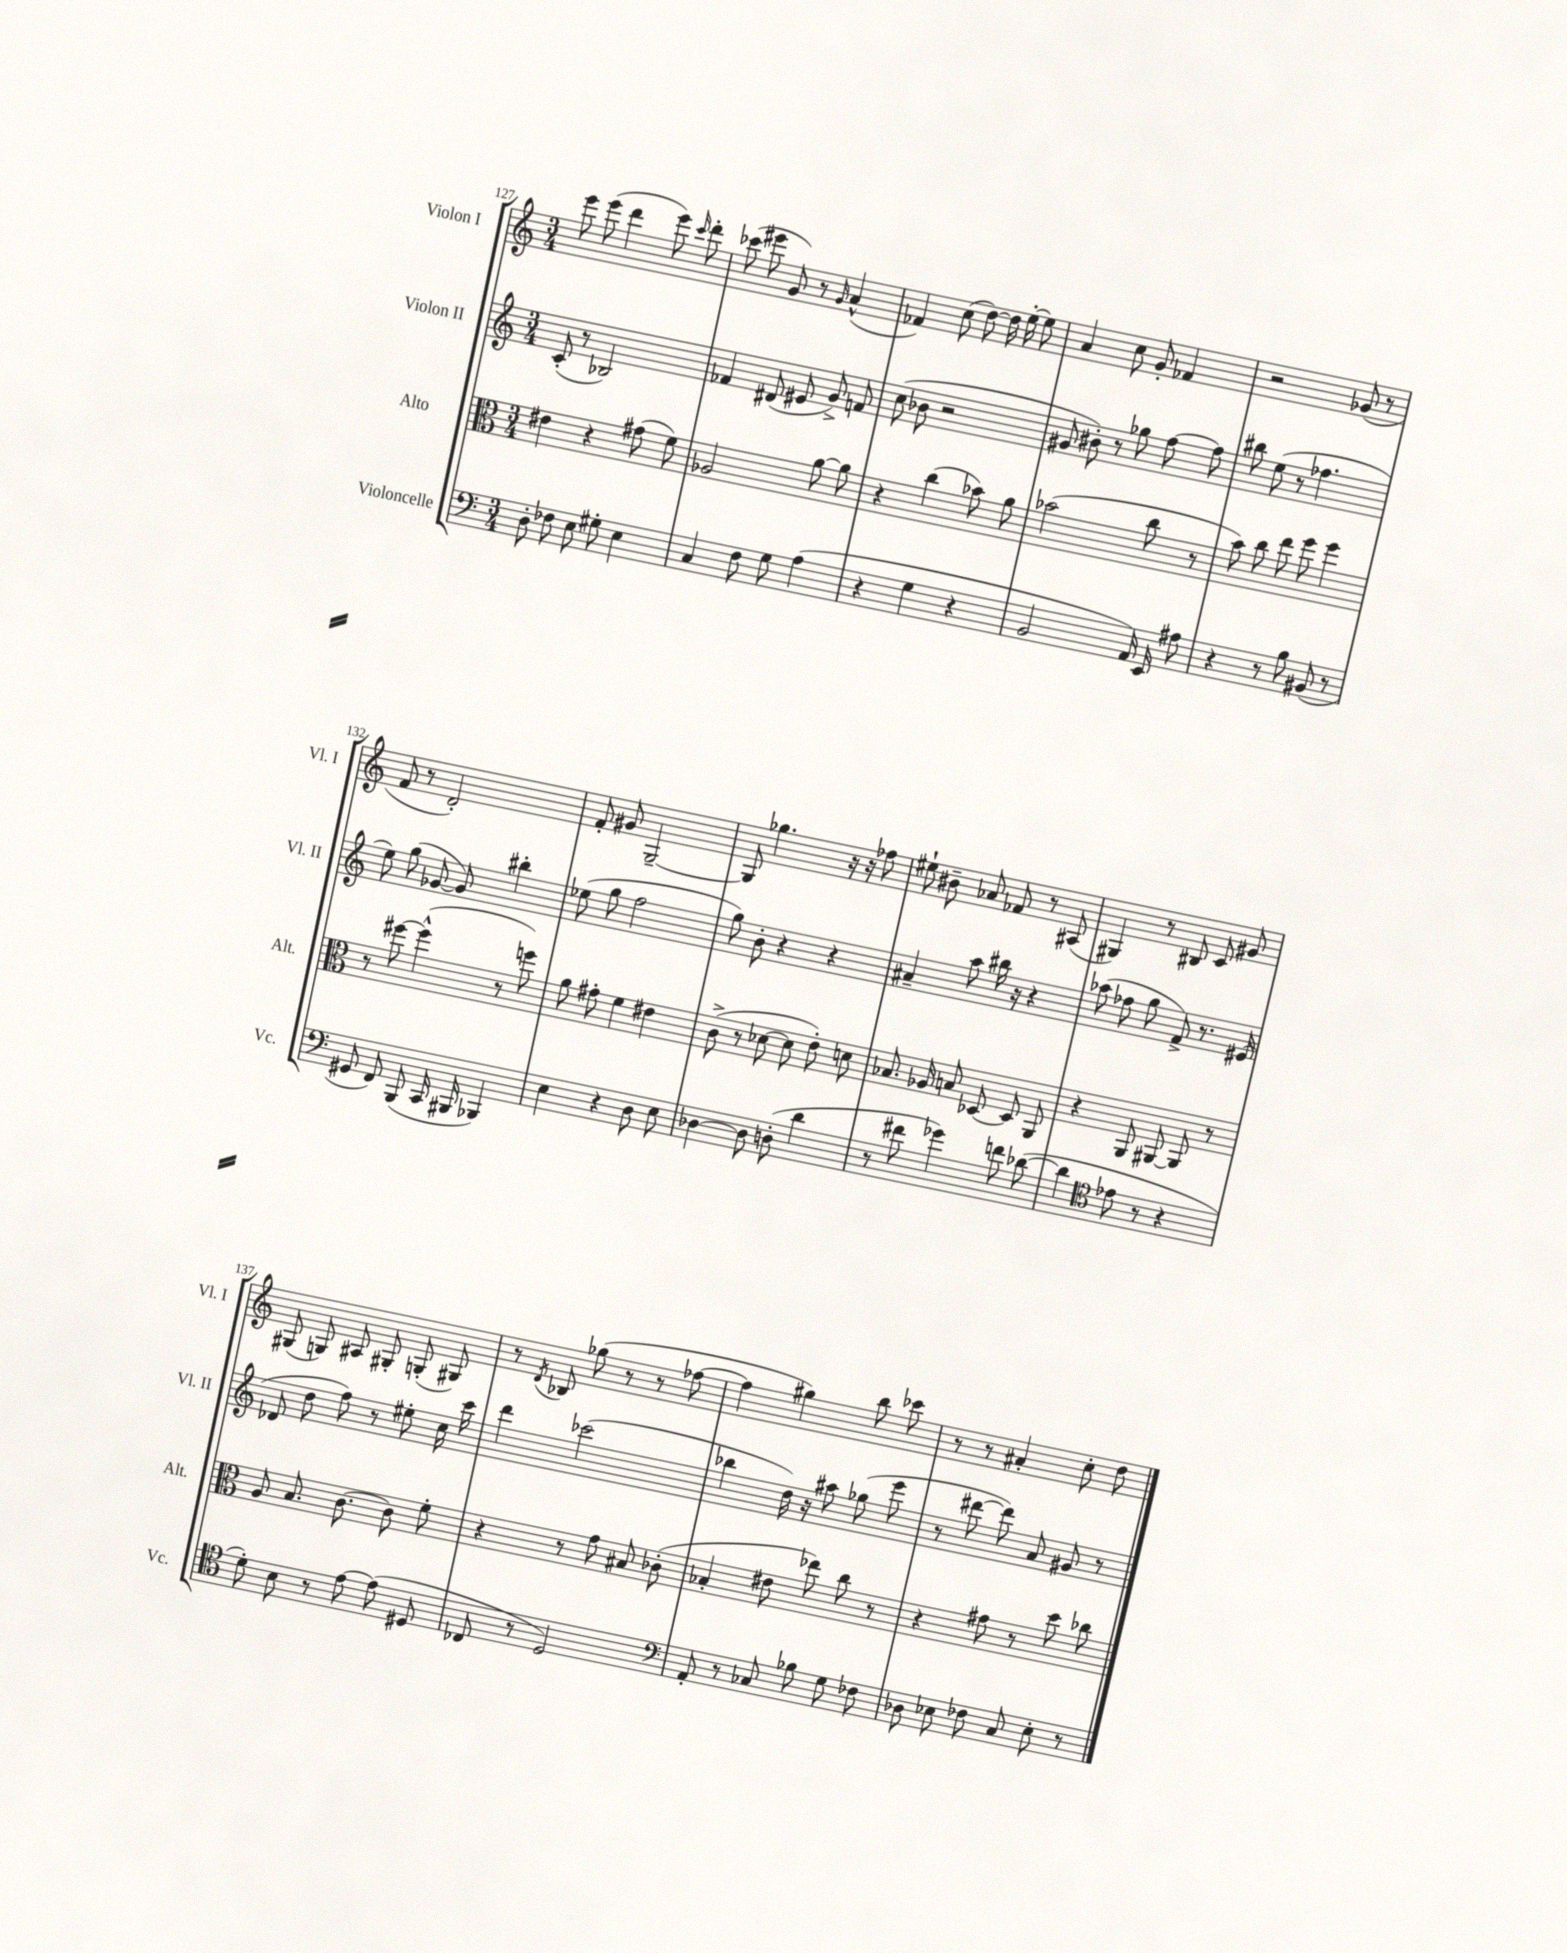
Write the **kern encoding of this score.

**kern	**kern	**kern	**kern
*staff4	*staff3	*staff2	*staff1
*clefF4	*clefC3	*clefG2	*clefG2
*k[]	*k[]	*k[]	*k[]
*M3/4	*M3/4	*M3/4	*M3/4
8D'	4e#	(8c'	8eee
8F-	.	8r	(8eee
8E	4r	2B-)	4ddd
8G#'	.	.	.
4E	(8g#	.	8eee)
.	.	.	16qqccc
.	8f)	.	8ddd'
=	=	=	=
4C	2A-	4f-	(8ccc-
.	.	.	8eee#
8F	.	(8d#	8g)
8G	.	8e#	8r
.	.	.	16qqg
(4A	[8a	8g^)	(4a^^
.	8a]	8f	.
=	=	=	=
4r	4r	(8cc	4f-)
.	.	8b-	.
4G	(4cc	2r	(8cc
.	.	.	[8dd)
4r	8b-)	.	16dd]
.	.	.	[16ee'
.	8a	.	8ee]
=	=	=	=
2BB	(2b-	8g#	4a
.	.	8b#')	.
.	.	8r	8cc
.	.	8gg-	8g'
16AA)	8cc	[8ff	4f-
16EE	.	.	.
8A#	8r	8ff]	.
=	=	=	=
4r	8b)	8bb#	2r
.	8cc	(8ee	.
8r	8ee	8r	.
8B	8ff	4.ff-	.
(8BB#	4ff	.	(8g-
8r	.	.	8r
=	=	=	=
8GG#	8r	8ee)	8f
8FF)	[8ff#	(8gg	8r
(8BBB	(4ff#^^]	[8g-	2d')
16CC	.	8g-])	.
16BBB#	.	.	.
4BBB-)	8r	4bb#'	.
.	8ff)	.	.
=	=	=	=
4E	8a	(8ee-	8f'
.	8g#'	8gg	8g#
4r	4f	2ff	[2G~
8D	4e#	.	.
8E	.	.	.
=	=	=	=
[4D-	(8c^	8gg)	8G]
.	8r	8b'	4.gg-
8D-]	[8d-	4r	.
(8D'	8d-]	.	.
4d	8e')	4r	16r
.	.	.	16r
.	8d	.	8ff-
=	=	=	=
8r	8.B-	4a#~	8ee#`
8f#	.	.	8b#~
.	16A-	.	.
4g-)	8B	8aa	8a-
.	[8D-	16bb#	8f-
.	.	16r	.
8f	8D-]	4r	8r
([8d-	8AA	.	(8A#
=	=	=	=
4d-]	4r	(8aa-	4G#)
.	.	8ff-	.
*clefC4	*	*	*
8e-	8AA	8gg	8r
8r	[8AA#	8f^)	8B#
4r	8AA#]	8.r	8c
.	8r	.	8g#
.	.	(16e#	.
=	=	=	=
8d')	8A	8d-	(8G#
8B	8.B	8dd	8G)
8r	.	8ff)	8A#
.	[8.c	.	.
[8e	.	8r	8G#'
(8e]	8c]	8ee#'	(8G'
8D#	8f'	16cc	8G#)
.	.	16ccc	.
=	=	=	=
8C-	4r	4ddd	8r
.	.	.	8qd
8r	.	.	8B-
2D)	8r	(2ccc-	(8gg-
.	8g	.	8r
.	8B#	.	8r
.	(8c-'	.	[8ff-
=	=	=	=
*clefF4	*	*	*
8AA'	4B-'	4bb-	4ff-]
8r	.	.	.
8C-	8e#	16dd)	4gg#)
.	.	16r	.
8B-	8ee-)	8aa#	.
8G	8cc	(8gg-	8bb
8F-	8r	8eee	8ccc-
=	=	=	=
8D-	4r	8r	8r
8E-	.	[8ddd#	8r
8F-	8g#	8ddd#])	4a#'
8C	8r	8a	.
8E-'	8dd	8g#	8cc'
8r	8cc-	8r	8dd
==	==	==	==
*-	*-	*-	*-
